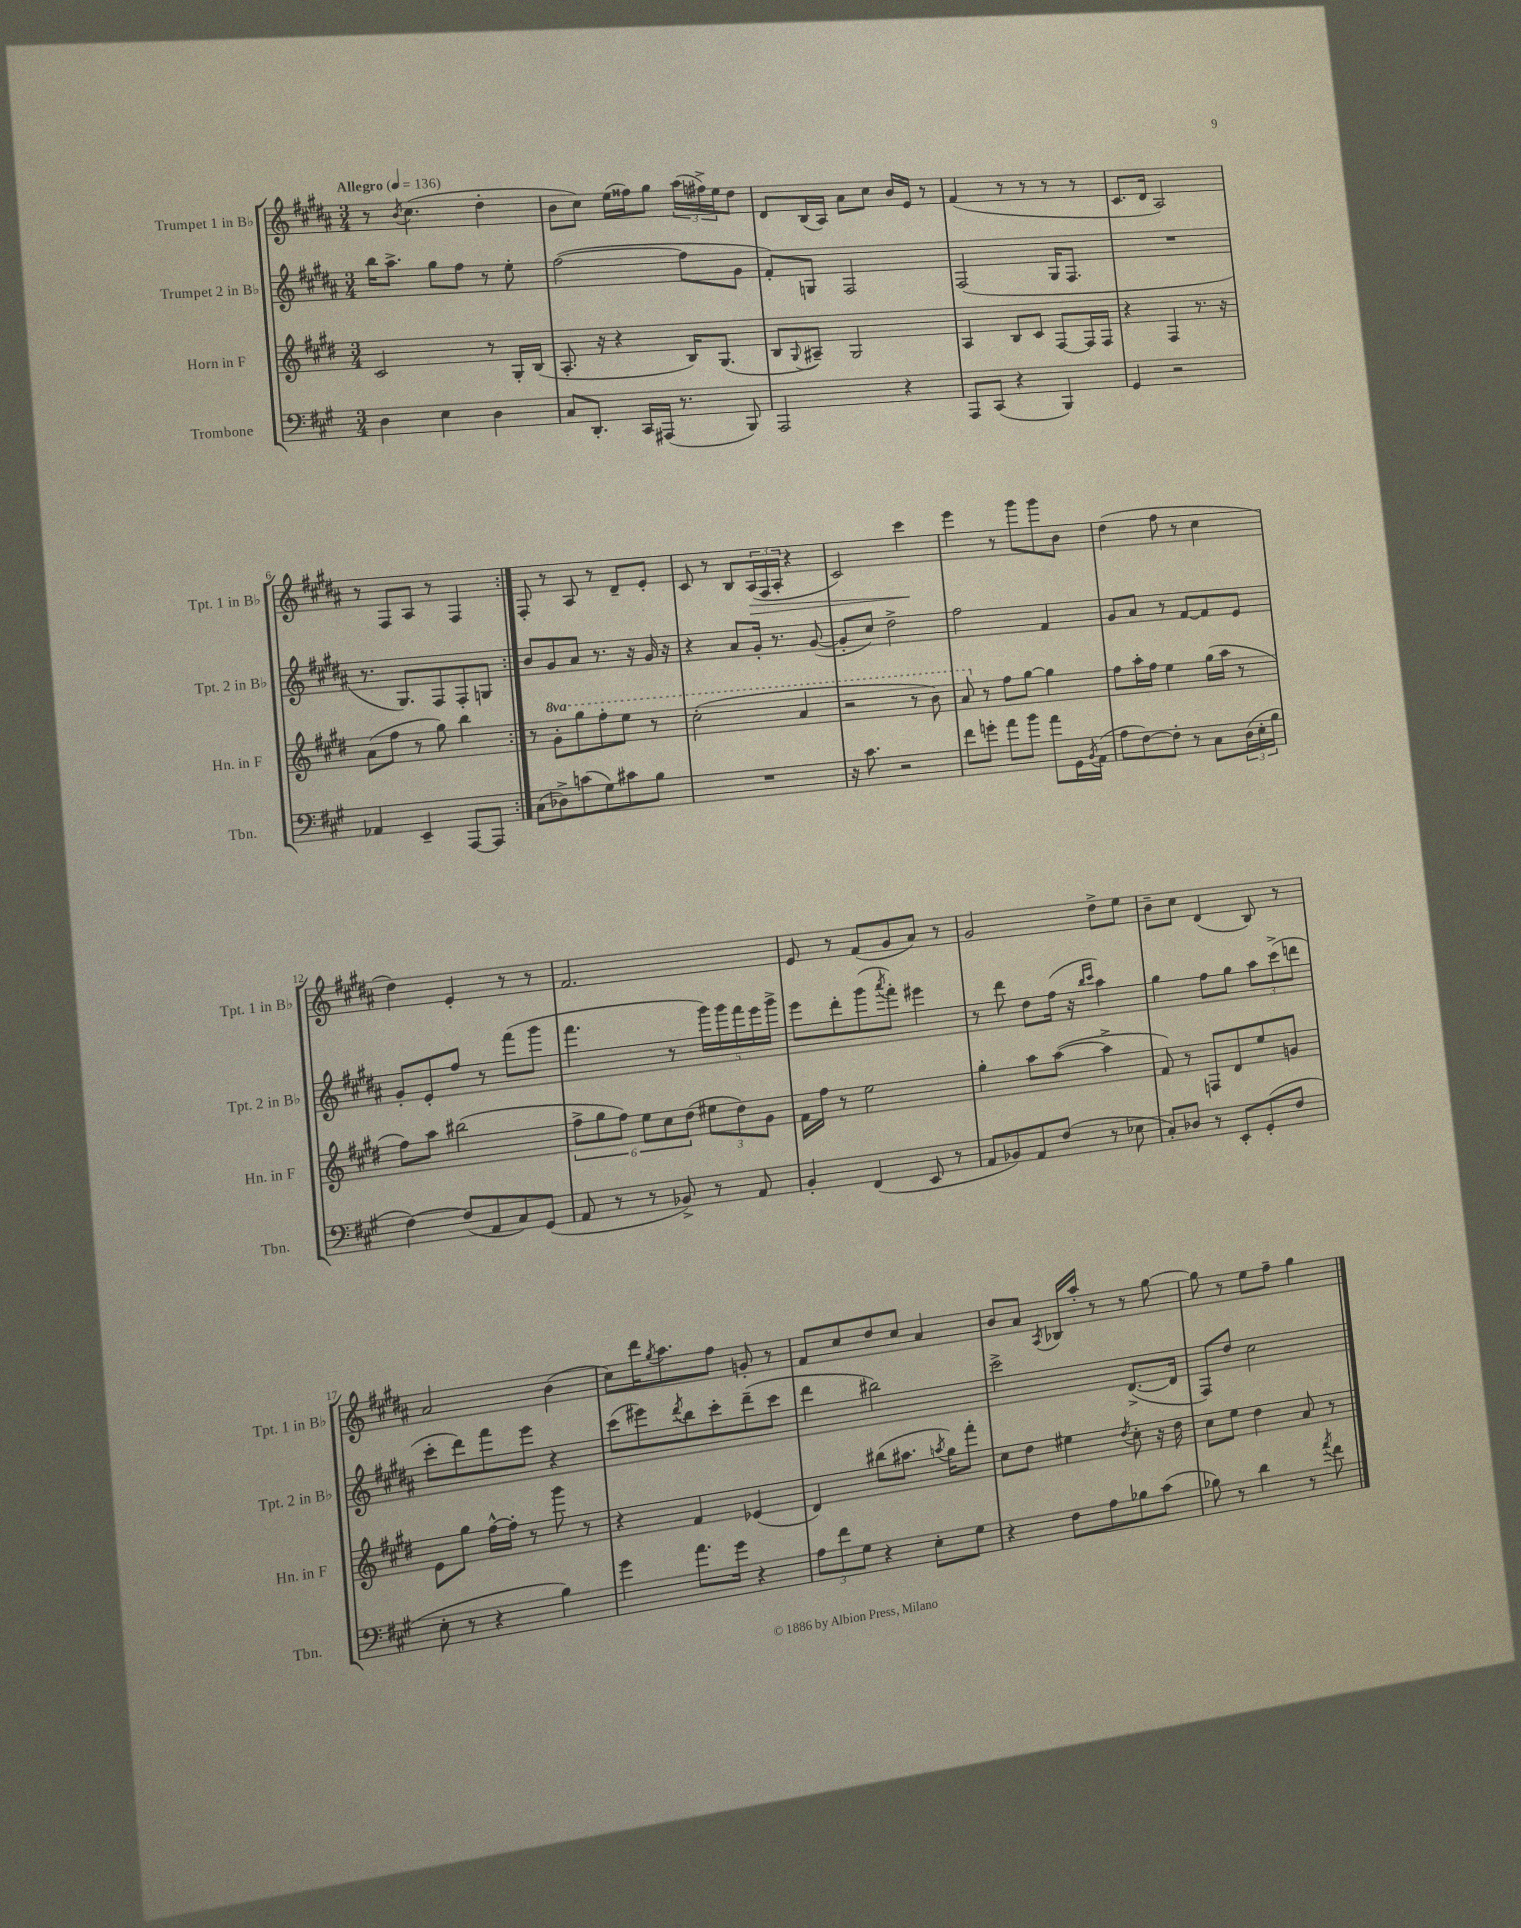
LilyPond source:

<<
\new StaffGroup <<
\new Staff = "s0" \with { instrumentName = "Trumpet 1 in Bb" shortInstrumentName = "Tpt. 1 in Bb" } {
    \clef treble \key b \major \numericTimeSignature \time 3/4 \tempo "Allegro" 4 = 136
    \repeat volta 2 { r8 \acciaccatura { b'8 } cis''4.( dis''4-. |
    b'8 cis''8) e''16( fisis''16) gis''8 \tuplet 3/2 { ais''16( fis''16->) e''16 } dis''8 |
    dis'8 b16( ais16) ais'8 cis''8 b'16 e'16 r8 |
    fis'4( r8 r8 r8 r8 |
    cis'8. dis'16 ais2) |
    r8 fis8 ais8 r8 fis4 | }
    fis8-. r8 ais8 r8 dis'8-- e'8-. |
    cis'8 r8 b8 \tuplet 3/2 { ais16\>( fis16 ais16-. } r4 |
    cis'2) cis'''4\! |
    e'''4 r8 gis'''8 gis'''8 b'8 |
    dis''4( fis''8 r8 cis''4 |
    dis''4) e'4-. r8 r8 |
    fis'2. |
    e'8 r8 fis'8( gis'8 ais'8) r8 |
    gis'2 dis''8-> e''8 |
    b'8-- cis''8 dis'4( b8) r8 |
    ais'2 b'4( |
    cis''8) dis'''16 \acciaccatura { gis''8 } ais''8. fis''8 g'8-. r8 |
    fis'8 cis''8 dis''8 cis''8 ais'4 |
    b'8 ais'8 \acciaccatura { ais8 } bes16 ais''16-. r8 r8 gis''8~ |
    gis''8 r8 e''8 fis''8-- gis''4 \bar "|." |
}
\new Staff = "s1" \with { instrumentName = "Trumpet 2 in Bb" shortInstrumentName = "Tpt. 2 in Bb" } {
    \clef treble \key b \major \numericTimeSignature \time 3/4
    \repeat volta 2 { b''16 ais''8.-> gis''8 fis''8 r8 e''8-. |
    fis''2~( fis''8 gis'8 |
    fis'8-.) g8 fis2 |
    fis2( gis16 fis8. |
    R2. |
    r8. gis8.) fis8 fis8-. g8 | }
    b'8 gis'8 ais'8 r8. r16 gis'16 r16 |
    r4 ais'8 gis'16-. r8. gis'8~( |
    gis'8-. cis''8) dis''2-> |
    fis''2 fis'4 |
    gis'8 ais'8 r8 fis'8~ fis'8 e'8 |
    gis'8-. e'8-. fis''8 r8 fis'''8( gis'''8 |
    fis'''4. r8 \tuplet 5/4 { gis'''16) gis'''16 fis'''16 e'''16 gis'''16-> } |
    e'''8 dis'''8-. gis'''8( \acciaccatura { ais'''8 } fis'''8-.) eis'''4 |
    r8 dis'''8 dis''8 fis''16( r16 \grace { b''16 cis'''16 } ais''4) |
    gis''4 fis''8 gis''8 \tuplet 3/2 { ais''8 cis'''8->( d'''8 } |
    cis'''8-. dis'''8) fis'''8 e'''8 r4 |
    cis'''8( eis'''8) \acciaccatura { dis'''8 } b''8 cis'''8-. dis'''8--( cis'''8 |
    dis'''4 bis''2) |
    cis'''2-> dis'8.~->( dis'16 |
    fis8) dis''8 cis''2 \bar "|." |
}
\new Staff = "s2" \with { instrumentName = "Horn in F" shortInstrumentName = "Hn. in F" } {
    \clef treble \key e \major \numericTimeSignature \time 3/4 \set Staff.ottavationMarkups = #ottavation-simple-ordinals
    \repeat volta 2 { cis'2 r8 gis16-. b16( |
    a8.-. r16 r4 b16) gis8.( |
    b8 \appoggiatura { gis8 } ais8--) gis2 |
    a4 b8 cis'8 fis8~ fis16 fis16 |
    r4 fis4 r8. r16 |
    a'8( fis''8 r8 gis''8) b''4 | }
    r8 \ottava #1 gis''8-. gis'''8 fis'''8-. e'''8 r8 |
    cis'''2-.( a''4 |
    r2 r8 b''8) |
    a''8 \ottava #0 r8 fis''8 gis''8~ gis''4 |
    fis''8 a''16-. fis''16 e''4 gis''16( a''16 r8 |
    fis''8) a''8 bis''2( |
    \tuplet 6/4 { fis''8-> gis''8 fis''8) e''8 cis''8 dis''8( } \tuplet 3/2 { eis''8 dis''8) gis'8 } |
    fis'16 fis''16 r8 e''2 |
    gis''4-. a''8 a''8~( a''4-> |
    fis'8) r8 f8 dis'8 e''8 g'8 |
    e'8 gis''8 fis''16~-^ fis''16-. r8 gis'''8 r8 |
    r4 fis'4 ees'4( |
    dis'4) bis''8( ais''8. \acciaccatura { a''8 } gis''16) fis'''8-. |
    cis''8 dis''8 eis''4 \acciaccatura { dis''8 } cis''8-. r16 dis''16 |
    cis''8 e''8 dis''4 a'8 r8 \bar "|." |
}
\new Staff = "s3" \with { instrumentName = "Trombone" shortInstrumentName = "Tbn." } {
    \clef bass \key a \major \numericTimeSignature \time 3/4
    \repeat volta 2 { d4 e4 d4 |
    cis8 d,8.-. cis,16 ais,,16( r8. b,,8) |
    a,,2 r4 |
    a,,8 cis,8( r4 b,,4) |
    gis,4 r2 |
    aes,4 e,4-- a,,8~ a,,8 | }
    cis8( des8->) c'8( gis8) cis'8 b8 |
    R2. |
    r16 cis'8. r2 |
    fis'8 g'8-. a'8 b'8 a'8 gis,16 \acciaccatura { b,8 } a,16( |
    a8 fis8~) fis8-. r8 cis8 \tuplet 3/2 { d16( e16-. b16 } |
    fis4~) fis8( a,8 cis8) gis,8( |
    a,8 r8 r8 bes,8->) r8 a,8 |
    b,4-. fis,4( e,8 r8 |
    a,8 bes,8) a,8 fis8( r8 ees8 |
    cis8-.) des8 r8 e,8-. gis,8-.( fis8 |
    e8-. r8 r4 b4) |
    gis'4 a'8. gis'16 r4 |
    \tuplet 3/2 { a8 fis'8 gis8 } r4 e8-. gis8 |
    r4 fis8 a8 bes8 cis'8( |
    bes8) r8 d'4 r8 \acciaccatura { a'8 } fis'8 \bar "|." |
}
>>
>>
